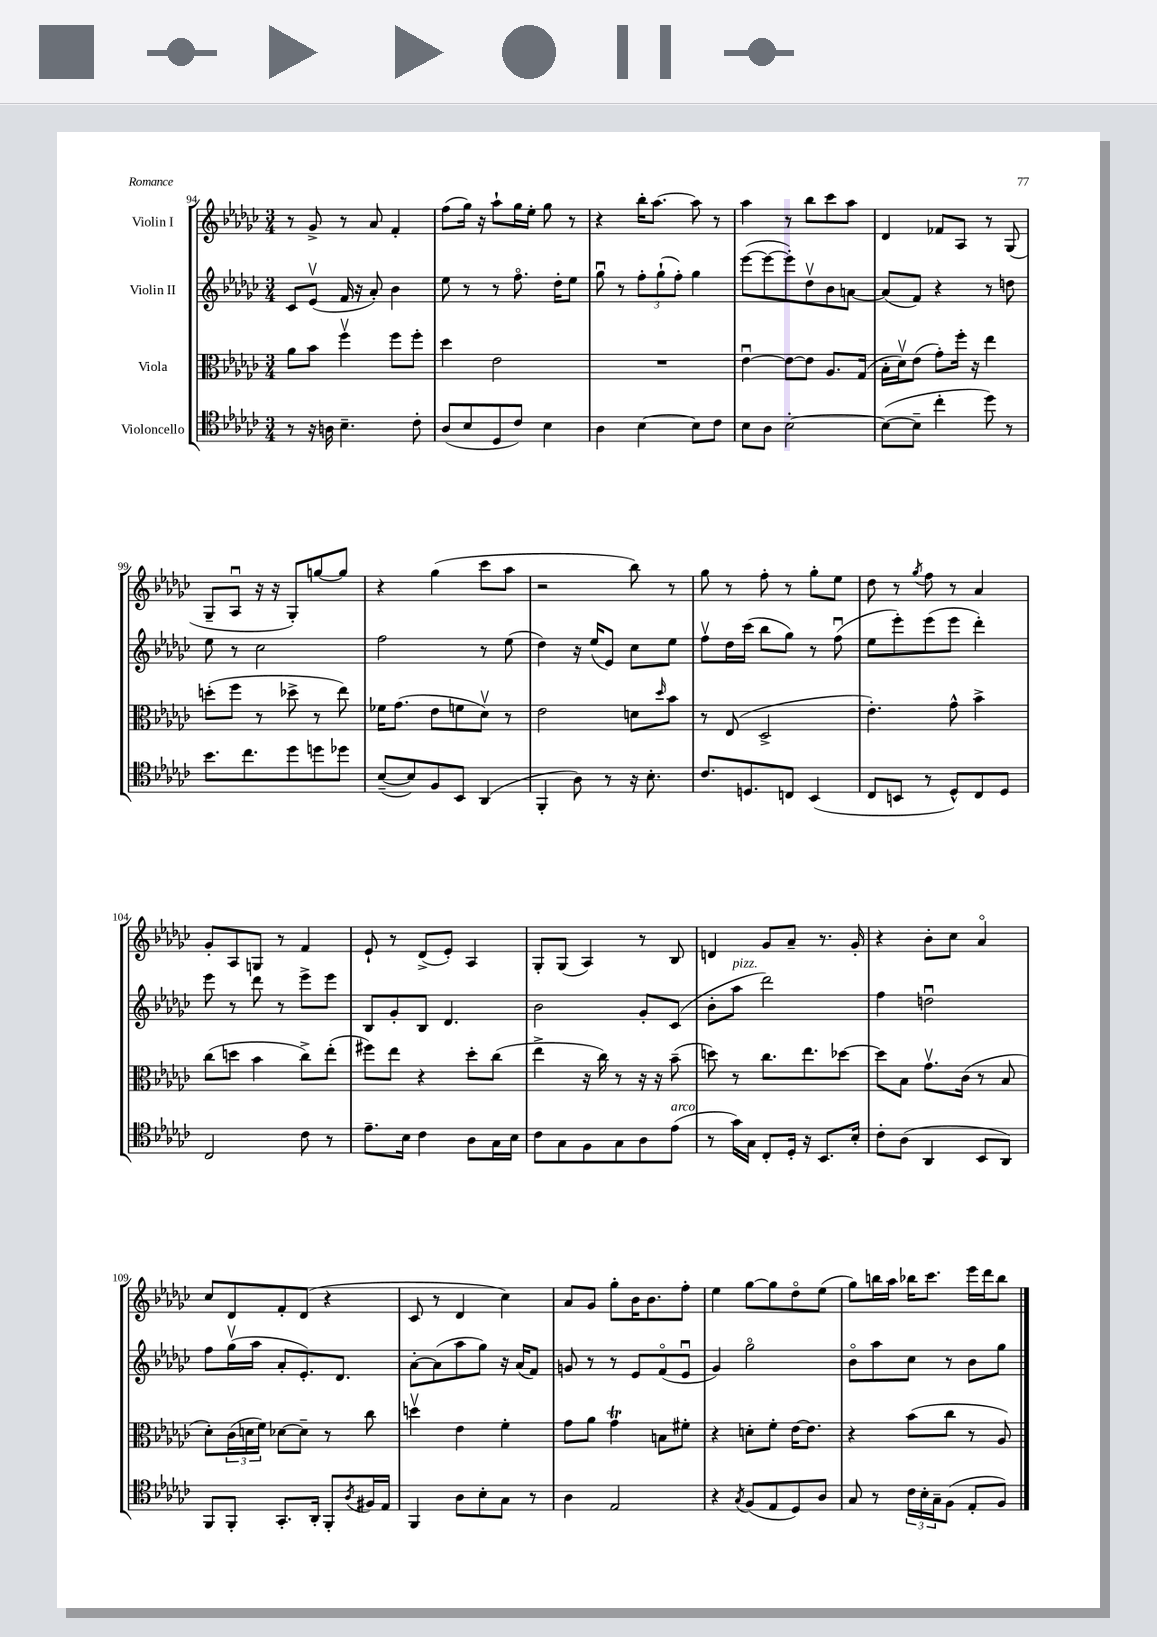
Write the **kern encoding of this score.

**kern	**kern	**kern	**kern
*staff4	*staff3	*staff2	*staff1
*clefC4	*clefC3	*clefG2	*clefG2
*k[b-e-a-d-g-c-]	*k[b-e-a-d-g-c-]	*k[b-e-a-d-g-c-]	*k[b-e-a-d-g-c-]
*M3/4	*M3/4	*M3/4	*M3/4
8r	8a-\L	8c-/L	8r
16r	8b-\J	(8e-v/J	8g-^/
16A\	.	.	.
4.B-~\	4ffv\	16f/	8r
.	.	16r	.
.	.	8a-'/)	8a-/
.	8ff\L	4b-\	4f'/
8c-'\	8ff'\J	.	.
=	=	=	=
(8A-/L	4dd-\	8ee-\	(8ff\L
8B-/	.	8r	16gg-\Jk)
.	.	.	16r
8D-/	2e-\	8r	8aa-`\L
8c-/J)	.	8.ffo\	16gg-\L
.	.	.	16ee-'\JJ
4B-\	.	.	8gg-\
.	.	16dd-'\LK	.
.	.	8ee-\J	8r
=	=	=	=
4A-\	2.r	8gg-u\	4r
.	.	8r	.
[4B-\	.	12ff'\L	16bb-'\LK
.	.	.	[8.aa-\J
.	.	(12gg-`\	.
.	.	12ff'\J)	.
8B-\]L	.	4gg-\	8aa-\]
8c-\J	.	.	8r
=	=	=	=
8B-\L	[4e-u\	([8eee-\L	4aa-\
8A-\J	.	8eee-\_	.
[2B-'\	8e-\_L	8eee-'\])	8r
.	8e-\]J	8dd-v\	8bb-\L
.	8.A-/L	8b-\	8ccc-\
.	.	[8a\J	8aa-\J
.	(16G-/Jk	.	.
=	=	=	=
(8B-\_L	16B-'\LL	(8a/]L	4d-/
.	16d-v\J)	.	.
8B-~\]J	(8e-\J	8f/J)	.
4cc-'\	8g-'\L)	4r	8f-/L
.	16ff'\Jk	.	8A-/J
.	16r	.	.
8dd-\)	4ee-\	8r	8r
8r	.	8dd\	(8G-/
=	=	=	=
8.b-\L	(8dd'\L	8ee-\	8G-~/L
.	8ff\J	8r	8A-u/J
8.cc-\	.	.	.
.	8r	2cc-\	16r
.	.	.	16r
8dd-\	8dd-^\	.	8G-'/L)
8dd\	8r	.	[8gg/
8dd-\J	8ee-\)	.	8gg/]J
=	=	=	=
([8B-~/L	16f-\LK	2ff\	4r
.	(8.g-\J	.	.
8B-/])	.	.	.
8F/	8e-\L	.	(4gg-\
8BB-/J	8f\	.	.
(4AA-/	8d-v\J)	8r	8ccc-\L
.	8r	(8ee-\	8aa-\J
=	=	=	=
4FF'/	2e-\	4dd-\)	2r
8A-\)	.	16r	.
.	.	(16ee-/LK	.
8r	.	8e-/J)	.
16r	8d\L	8cc-\L	8bb-\)
8.B-'\	.	.	.
.	16qqdd-/	.	.
.	8b-\J	8ee-\J	8r
=	=	=	=
8.c-/L	8r	8ffv\L	8gg-\
.	(8E-/	16dd-\L	8r
8.D/	.	(16ccc-\JJ	.
.	2D-^/	8bb-\L	8ff'\
8C/J	.	8gg-\J)	8r
(4BB-/	.	8r	8gg-'\L
.	.	(8ffu\	8ee-\J
=	=	=	=
8C-/L	4.e-'\)	8ee-\L	8dd-\
8BB/J	.	8eee-'\)	8r
.	.	.	8qgg-/
8r	.	(8eee-\	8ff\
8D-^^/L)	8g-^^\	8eee-\J	8r
8C-/	4b-^\	4ddd-'\)	4a-/
8D-/J	.	.	.
=	=	=	=
2C-/	(8cc-\L	8eee-\	8g-'/L
.	8dd\J	8r	8A-/
.	4b-\	8ddd-\	8G/J
.	.	8r	8r
8c-\	8cc-^\L)	8eee-^\L	4f/
8r	(8ee-'\J	8eee-\J	.
=	=	=	=
8.e-~\L	8ff#\L)	8B-/L	8e-`/
.	8ee-\J	8g-'/	8r
16B-\Jk	.	.	.
4c-\	4r	8B-/J	(8d-^/L
.	.	4.d-/	8e-'/J)
8A-\L	8dd-'\L	.	4A-/
16G-\L	(8cc-\J	.	.
16B-\JJ	.	.	.
=	=	=	=
8c-\L	4ee-^\	2b-\	8G-'/L
8G-\	.	.	(8G-/J
8F\	16r	.	4A-/)
.	16cc-\)	.	.
8G-\	8r	.	.
8A-\	16r	8g-'/L	8r
.	16r	.	.
(8e-\J	(8b-~\	(8c-/J	8B-/
=	=	=	=
8r	8dd\)	8b-'\L	4d/
16g-\LL)	8r	8aa-\J	.
16G-\JJ	.	.	.
8C-'/L	8.cc-\L	2ddd-\)	8g-/L
16D-'/Jk	.	.	8a-~/J
16r	8.ee-\	.	.
8.BB-/L	.	.	8.r
.	[8dd-\J	.	.
16B-'/Jk	.	.	16g-'/
=	=	=	=
8c-'\L	8dd-\]L	4ff\	4r
(8A-\J	8B-\J	.	.
4AA-/	8.g-v\L	2ddu\	8b-'\L
.	.	.	8cc-\J
.	(16c-\Jk	.	.
8BB-/L	8r	.	4a-o/
8AA-/J)	8B-/	.	.
=	=	=	=
8FF/L	8d-'\L)	8ff\L	8cc-/L
8FF'/J	(24c-\L	(16gg-v\L	8d-/
.	24d\	.	.
.	.	16aa-\JJ	.
.	24f\JJ)	.	.
8.GG-'/L	[8d-\L	8a-'/L	8f'/
.	8d-~\]J	8.e-'/)	(8d-/J
16AA-'/Jk	.	.	.
8FF'/L	8r	.	4r
.	.	8.d-/J	.
8qA-/	.	.	.
16F#/L	8cc-\	.	.
16E-/JJ	.	.	.
=	=	=	=
4FF/	4ddv\	[8a-'\L	8c-/
.	.	(8a-\]	8r
8A-\L	4e-\	8aa-\	4d-/
8B-'\	.	8gg-\J)	.
8G-\J	4f'\	16r	4cc-\)
.	.	(16a-/LK	.
8r	.	8f/J)	.
=	=	=	=
4A-\	8g-\L	8g/	8a-/L
.	8a-\J	8r	8g-/J
2E-/	4g-\	8r	8gg-'\L
.	.	8e-/L	16b-\K
.	.	.	8.b-\
.	8B\L	(8fo/	.
.	8f#'\J	8e-u/J	8ff'\J
=	=	=	=
4r	4r	4g-/)	4ee-\
8qG-/	.	.	.
(8F/L	8d'\L	2gg-o\	[8gg-\L
8E-/	8f'\J	.	8gg-\]
8D-/)	[16e-\LK	.	8dd-o\
.	8.e-\]J	.	.
8A-/J	.	.	(8ee-\J
=	=	=	=
8G-/	4r	8b-o\L	8gg-\L)
8r	.	8aa-\	16bb\L
.	.	.	16aa-\JJ
24c-\LL	(8b-\L	8cc-\J	16bb-\LK
24B-'\	.	.	.
.	.	.	8.ccc-\J
24G-~\J	.	.	.
(8F\J	8cc-\J	8r	.
8E-'/L	8r	8b-\L	16eee-\LL
.	.	.	16ddd-\J
8F/J)	8A-/)	8gg-\J	8bb-\J
==	==	==	==
*-	*-	*-	*-
